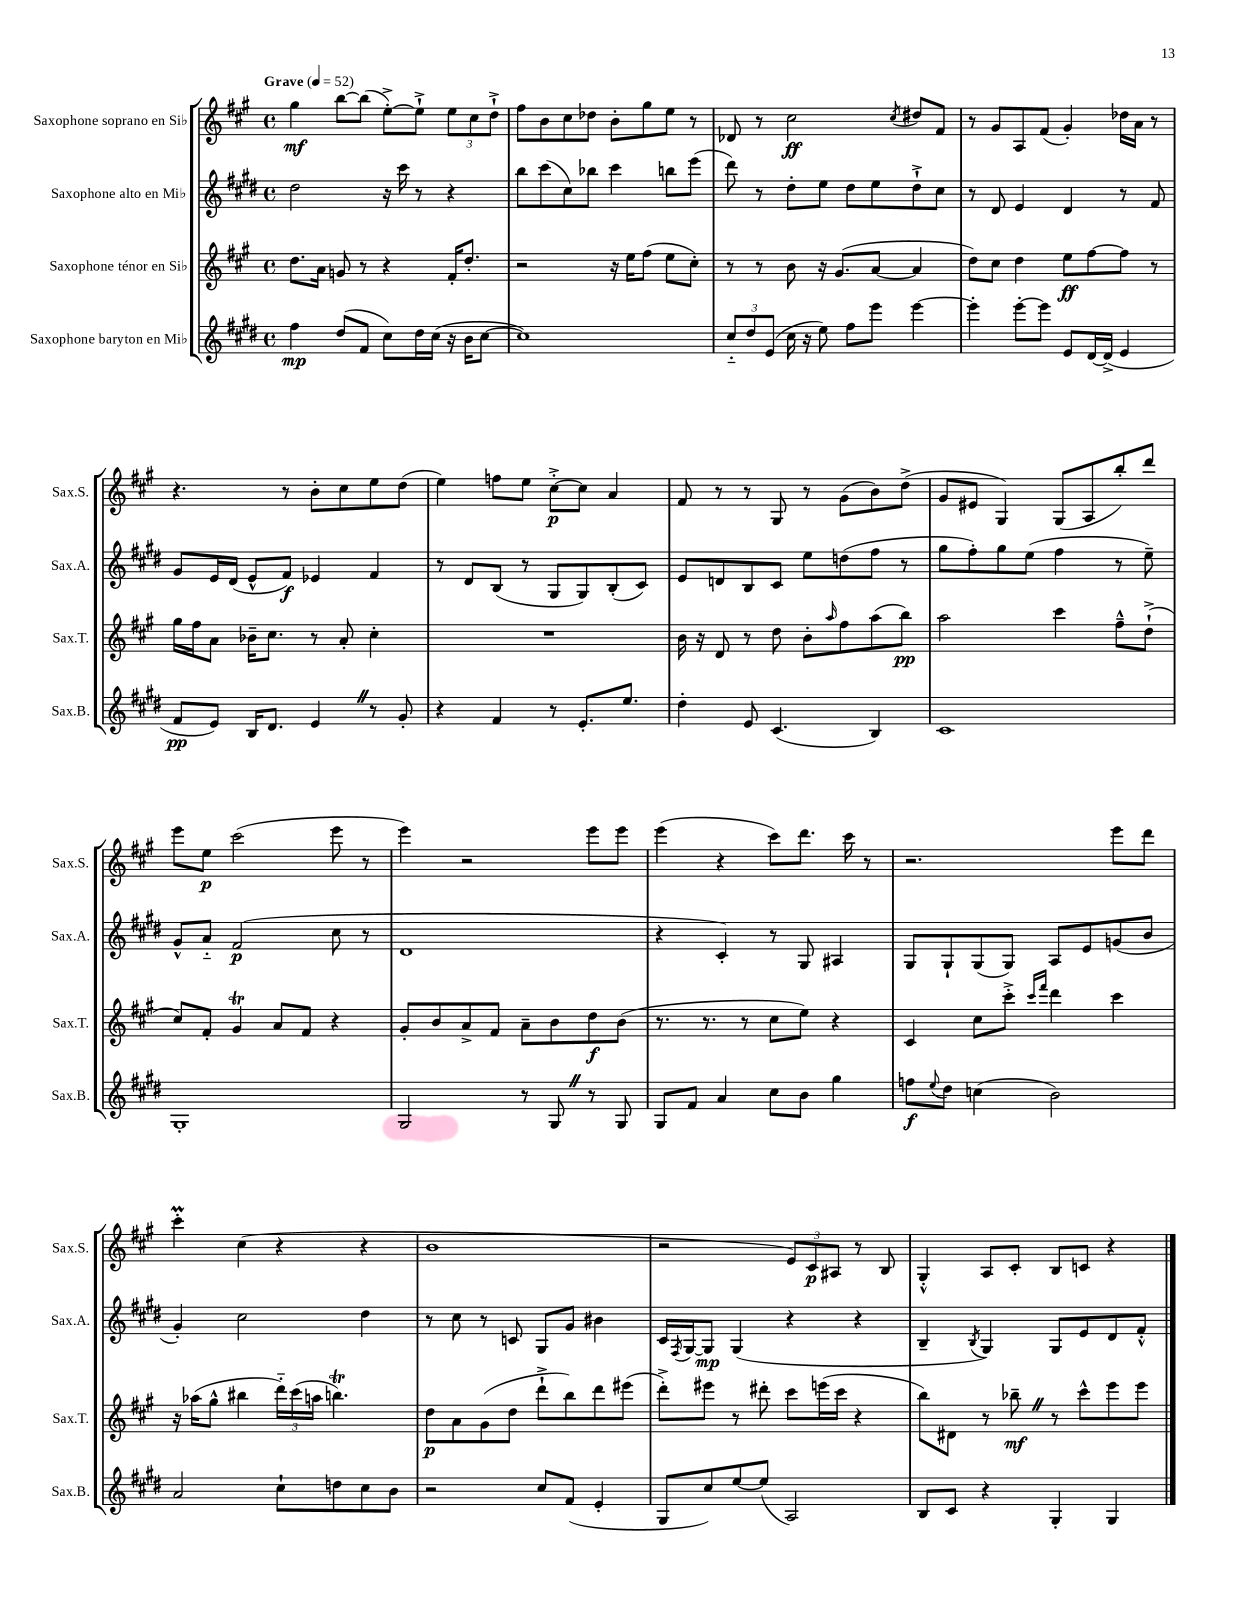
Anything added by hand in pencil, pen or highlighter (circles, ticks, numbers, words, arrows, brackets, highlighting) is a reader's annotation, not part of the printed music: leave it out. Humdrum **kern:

**kern	**kern	**kern	**kern
*staff4	*staff3	*staff2	*staff1
*clefG2	*clefG2	*clefG2	*clefG2
*k[f#c#g#d#]	*k[f#c#g#]	*k[f#c#g#d#]	*k[f#c#g#]
*M4/4	*M4/4	*M4/4	*M4/4
*met(c)	*met(c)	*met(c)	*met(c)
*MM52	*MM52	*MM52	*MM52
4ff#	8.dd	2dd#	4gg#
.	16a	.	.
(8dd#	8g	.	[8bb
8f#	8r	.	(8bb]
8cc#)	4r	16r	[8ee'^)
.	.	16ccc#	.
16dd#	.	8r	8ee`^]
(16cc#	.	.	.
16r	16f#'	4r	12ee
16b	8.dd'	.	.
.	.	.	12cc#
[8cc#	.	.	.
.	.	.	12dd`^
=	=	=	=
1cc#])	2r	8bb	8ff#
.	.	(8ccc#	8b
.	.	8cc#)	8cc#
.	.	8bb-	8dd-
.	16r	4ccc#	8b'
.	16ee	.	.
.	(8ff#	.	8gg#
.	8ee	8bb	8ee
.	8cc#')	(8eee	8r
=	=	=	=
12cc#'~	8r	8ddd#)	8d-
12dd#	.	.	.
.	8r	8r	8r
(12e	.	.	.
16cc#	8b	8dd#'	2cc#
16r	.	.	.
8ee)	16r	8ee	.
.	(8.g#	.	.
8ff#	.	8dd#	.
8eee	[8a	8ee	.
.	.	.	8qcc#
[4eee	4a]	8dd#`^	8dd#
.	.	8cc#	8f#
=	=	=	=
4eee']	8dd)	8r	8r
.	8cc#	8d#	8g#
[8eee'	4dd	4e	8A
8eee]	.	.	(8f#
8e	8ee	4d#	4g#')
[16d#	[8ff#	.	.
(16d#^]	.	.	.
4e	8ff#]	8r	16dd-
.	.	.	16a
.	8r	8f#	8r
=	=	=	=
8f#	16gg#	8g#	4.r
.	16ff#	.	.
8e)	8a	16e	.
.	.	(16d#	.
16B	16b-~	8e^^	.
8.d#	8.cc#	.	.
.	.	8f#)	8r
4e	8r	4e-	8b'
.	8a'	.	8cc#
8r	4cc#'	4f#	8ee
8g#'	.	.	(8dd
=	=	=	=
4r	1r	8r	4ee)
.	.	8d#	.
4f#	.	(8B	8ff
.	.	8r	8ee
8r	.	8G#	[8cc#'^
8.e'	.	8G#)	8cc#]
.	.	(8B'	4a
8.ee	.	.	.
.	.	8c#)	.
=	=	=	=
4dd#'	16b	8e	8f#
.	16r	.	.
.	8d	8d	8r
8e	8r	8B	8r
(4.c#	8dd	8c#	8G#
.	8b'	8ee	8r
.	16qqaa	.	.
.	8ff#	(8dd	(8g#
4B)	(8aa	8ff#	8b)
.	8bb)	8r	(8dd^
=	=	=	=
1c#	2aa	8gg#	8g#
.	.	8ff#')	8e#
.	.	8gg#	4G#)
.	.	(8ee	.
.	4ccc#	4ff#	(8G#
.	.	.	8A
.	8ff#~^^	8r	8bb')
.	(8dd`^	8ee~)	8ddd
=	=	=	=
1G#'	8cc#)	8g#^^	8eee
.	8f#'	8a'~	8ee
.	4g#	(2f#	(2ccc#
.	8a	.	.
.	8f#	.	.
.	4r	8cc#	8eee
.	.	8r	8r
=	=	=	=
2G#	8g#'	1d#	4eee)
.	8b	.	.
.	8a^	.	2r
.	8f#	.	.
8r	8a~	.	.
8G#	8b	.	.
8r	8dd	.	8eee
8G#	(8b	.	8eee
=	=	=	=
8G#	8.r	4r	(4eee
8f#	.	.	.
.	8.r	.	.
4a	.	4c#')	4r
.	8r	.	.
8cc#	8cc#	8r	8ccc#)
8b	8ee)	8G#	8.ddd
4gg#	4r	4A#	.
.	.	.	16ccc#
.	.	.	8r
=	=	=	=
8ff	4c#	8G#	2.r
8qqee	.	.	.
8dd#	.	8G#`	.
(4cc	8cc#	(8G#	.
.	8ccc#'^	8G#)	.
.	16qqccc#	.	.
.	16qqfff#	.	.
2b)	4ddd	8A	.
.	.	8e	.
.	4ccc#	(8g	8eee
.	.	8b	8ddd
=	=	=	=
2a	16r	4g#')	4ccc#'
.	(16aa-	.	.
.	8gg#^^	.	.
.	4bb#	2cc#	(4cc#
8cc#`	24ddd'~)	.	4r
.	(24ccc#	.	.
.	24aa	.	.
8dd	4.bb)	.	.
8cc#	.	4dd#	4r
8b	.	.	.
=	=	=	=
2r	8dd	8r	1b
.	8a	8cc#	.
.	(8g#	8r	.
.	8dd	8c	.
8cc#	8ddd`^	8G#	.
(8f#	8bb)	8g#	.
4e'	8ddd	4b#	.
.	(8eee#	.	.
=	=	=	=
8G#	8ddd'^)	16c#	2r
.	.	8qF#	.
.	.	[16G#	.
8cc#)	8eee#	8G#]	.
[8ee	8r	(4G#	.
(8ee]	8ddd#'	.	.
2A)	8ccc#	4r	12e)
.	.	.	12c#
.	(16eee	.	.
.	.	.	12A#
.	16ccc#	.	.
.	4r	4r	8r
.	.	.	8B
=	=	=	=
8B	8bb)	4B~	4G#'^^
8c#	8d#	.	.
.	.	8qB	.
4r	8r	4G#)	8A
.	8bb-~	.	8c#'
4G#'	8r	8G#	8B
.	8ccc#^^	8e	8c
4G#	8eee	8d#	4r
.	8eee	8f#'^^	.
==	==	==	==
*-	*-	*-	*-
